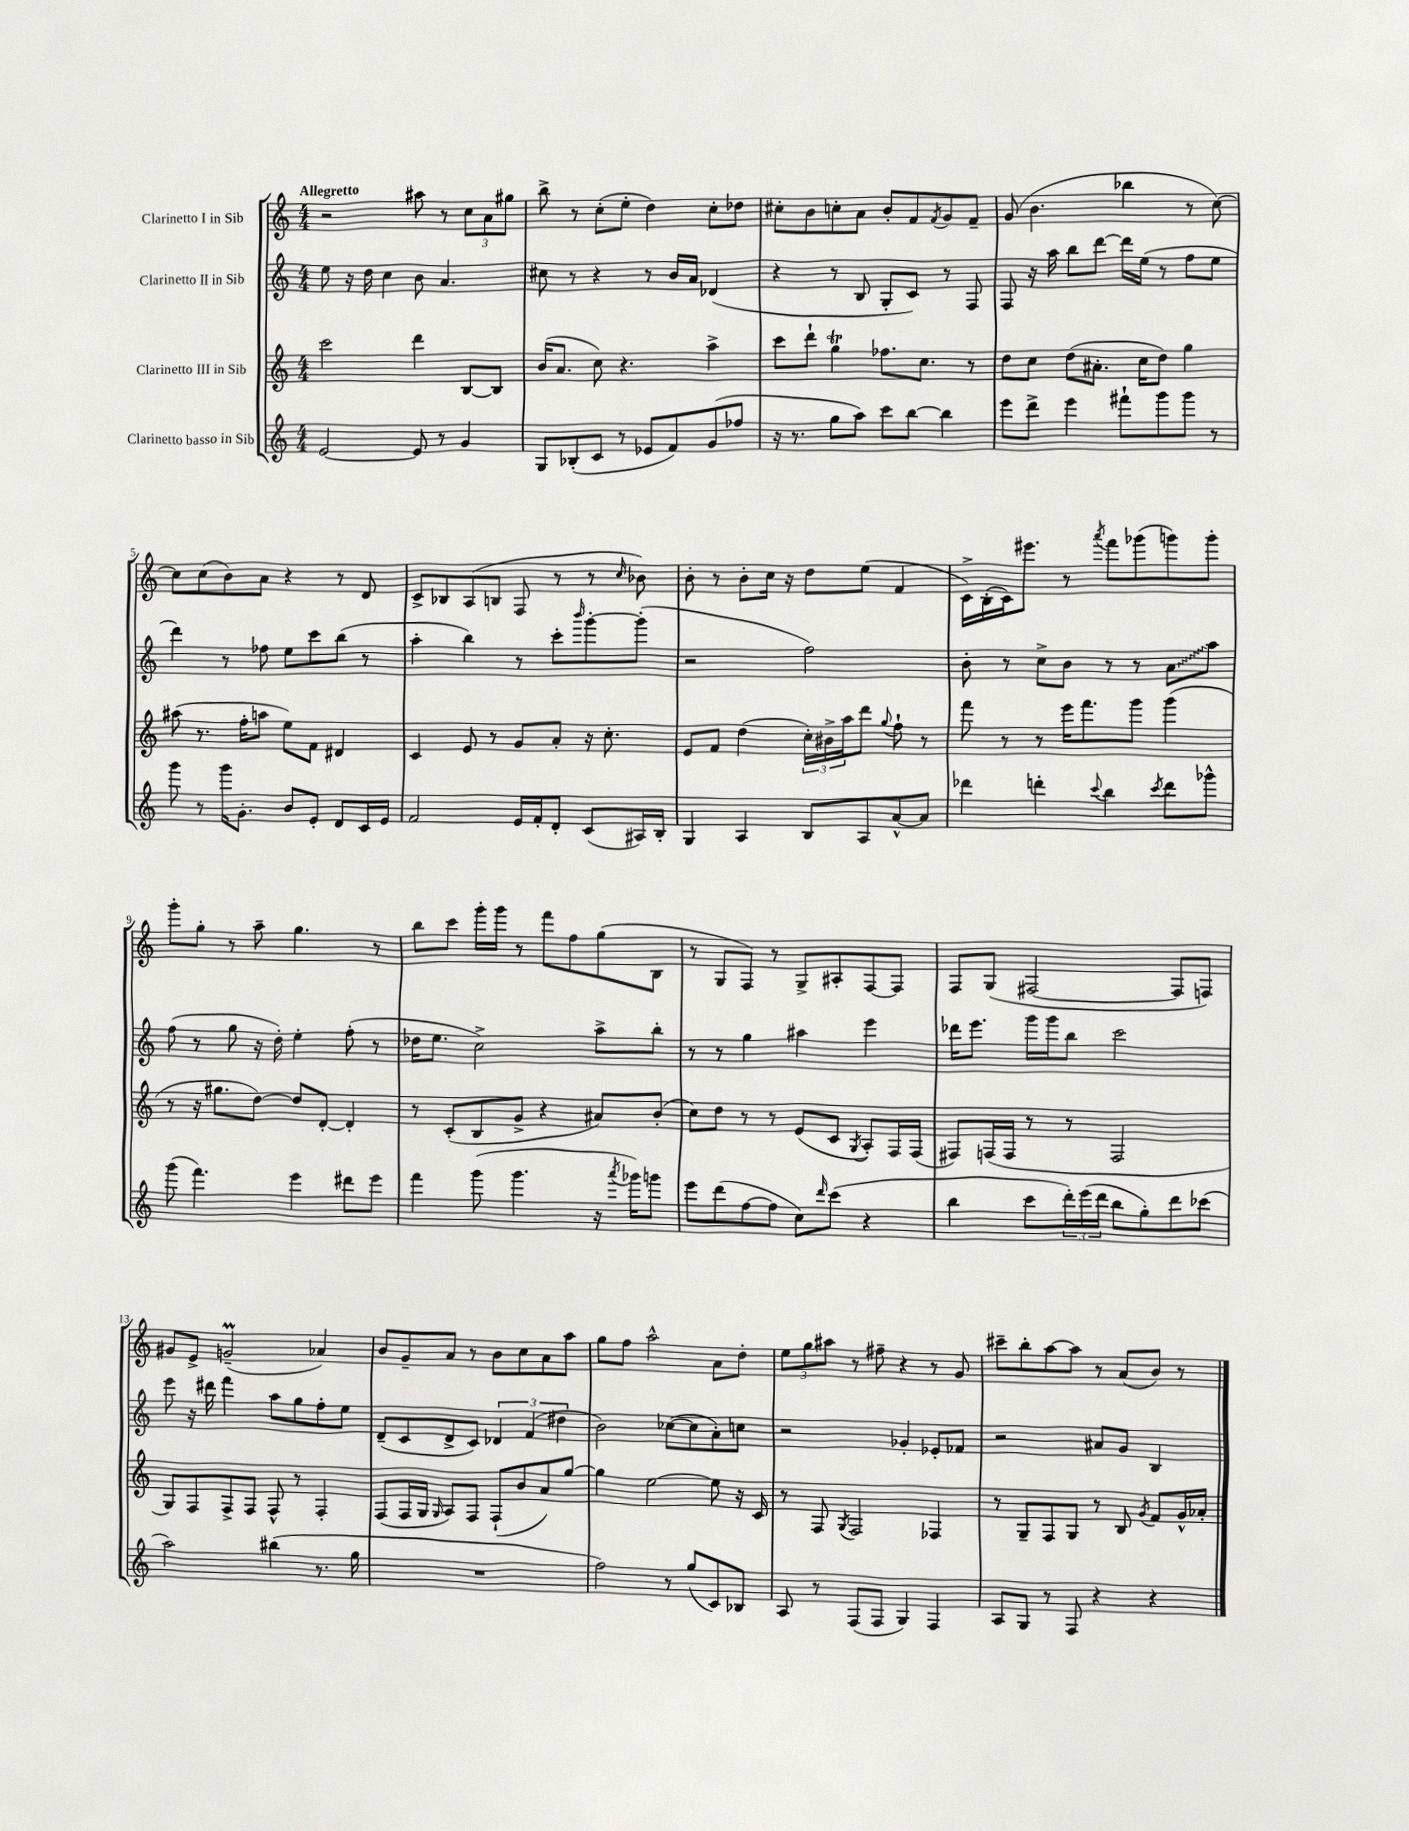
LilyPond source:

<<
\new StaffGroup <<
\new Staff = "s0" \with { instrumentName = "Clarinetto I in Sib" } {
    \clef treble \key c \major \numericTimeSignature \time 4/4 \tempo "Allegretto"
    r2 ais''8 r8 \tuplet 3/2 { c''8 a'8 gis''8 } |
    b''8-> r8 c''8-.( e''8-. d''4) c''8-. des''8 |
    cis''8-. b'8 c''8-. a'8 b'8-. f'8 \acciaccatura { f'8 } g'8 f'8-- |
    g'8( b'4. bes''4 r8 c''8~) |
    c''8 c''8( b'8) a'8 r4 r8 d'8 |
    c'8-> bes8 a8( b8 f8 r8 r8 \grace { c''16 } bes'8) |
    b'8-. r8 b'8-. c''16 r16 d''8 e''8( f'4 |
    c'16->) b16-.( c'16) eis'''8. r8 \acciaccatura { a'''8 } f'''8 ges'''8( g'''8) g'''8-. |
    g'''8-. g''8-. r8 a''8-- g''4. r8 |
    b''8 c'''8 g'''16-. g'''16 r8 f'''8 f''8 g''8( b8 |
    r8 g8 f8) r8 g8-> ais8-. f8~ f8 |
    f8 g8( fis2~ fis8 f8) |
    gis'8 e'8-> g'2--\prall( aes'4) |
    b'8 g'8-- a'8 r8 b'8 c''8 a'8 a''8 |
    g''8 f''8 a''2-^ a'8 d''8-. |
    \tuplet 3/2 { e''8 g''8 ais''8 } r8 fis''8-- r4 r8 g'8 |
    cis'''8-- b''8-. a''8~ a''8 r8 a'8( b'8) r8 \bar "|." |
}
\new Staff = "s1" \with { instrumentName = "Clarinetto II in Sib" } {
    \clef treble \key c \major \numericTimeSignature \time 4/4
    e''8 r16 d''16 c''4 b'8 a'4. |
    cis''8 r8 r4 r8 b'16 a'16 des'4( |
    r4 r8 b8 g8-. c'8) r8 f8 |
    f8 r16 a''16 b''8 d'''8~ d'''16 e''16( r8 f''8 e''8 |
    d'''4) r8 fes''8 e''8 c'''8 b''8( r8 |
    a''4-. b''4) r8 c'''8-. \grace { b'''16 } g'''8~-. g'''8-.( |
    r2 f''2) |
    b'8-. r8 c''8-> b'8 r8 r8 \once \override Glissando.style = #'zigzag a'8\glissando a''8 |
    f''8( r8 g''8 r16 d''16-.) e''4-. f''8-.( r8 |
    des''16 e''8. c''2->) a''8-> b''8-. |
    r8 r8 g''4 ais''4 e'''4 |
    des'''16 e'''8. g'''16 g'''16 b''8 c'''2 |
    e'''8 r16 dis'''16 f'''4 a''8 g''8 f''8-. e''8 |
    d'8--( c'8 d'8-> c'8) \tuplet 3/2 { des'4 f'4( dis''4 } |
    b'2) ces''8~( ces''8 a'8-.) c''8 |
    r2 ges'4-. ees'8-. fes'8 |
    r2 ais'8 g'8 b4 \bar "|." |
}
\new Staff = "s2" \with { instrumentName = "Clarinetto III in Sib" } {
    \clef treble \key c \major \numericTimeSignature \time 4/4
    c'''2 d'''4 b8~ b8 |
    b'16( a'8. c''8) r4. a''4-> |
    c'''8 d'''8-! g''4\trill fes''8. c''8. r8 |
    d''8 c''8 d''8( ais'8.-. c''16 d''8) g''4 |
    ais''8( r8. f''16-. a''8 e''8) f'8 dis'4 |
    c'4 e'8 r8 g'8 a'8-. r16 c''8.-. |
    e'8 f'8 d''4( \tuplet 3/2 { c''16-.) bis'16-> a''16 } d'''8 \appoggiatura { g''8 } f''8-! r8 |
    f'''8 r8 r8 e'''16 f'''8. g'''8 g'''4( |
    r8 r16 gis''8. d''8~) d''8 d'8~-. d'4-. |
    r8 c'8-.( b8 g'8-> r4 ais'8) b'8-.( |
    c''8) d''8 r8 r8 e'8( c'8 \acciaccatura { g8 } a8-.) f16 f16( |
    fis8) f16( f16 r8 r8 f2 |
    g8) f8 f8-> f8 f8-^ r8 f4-. |
    f8( f16 g16 \grace { g16 } a8) f8 f8-!( b'8 a'8) g''8~ |
    g''4 e''2~ e''8 r16 c'16 |
    r8 f8 \acciaccatura { g8 } f2 fes4 |
    r8 g8-- f8 g8 r8 b8 \acciaccatura { g'8 } f'8 g'16-^ aes'16-. \bar "|." |
}
\new Staff = "s3" \with { instrumentName = "Clarinetto basso in Sib" } {
    \clef treble \key c \major \numericTimeSignature \time 4/4
    e'2~ e'8 r8 g'4 |
    g8 bes8-.( c'8 r8 ees'8 f'8) g'8( fes''8 |
    r16 r8. g''8 a''8) c'''8 b''8~ b''4 |
    e'''8 d'''8-> e'''4 fis'''8-! g'''8 g'''8 r8 |
    g'''8 r8 g'''16 g'8.-. b'8 e'8-. d'8 c'16 e'16 |
    f'2 e'16 f'16-. d'8-. c'8( ais16) b16-. |
    g4 a4 b8 a8 a'8~-^ a'8 |
    des'''4 d'''4-. \appoggiatura { c'''8 } b''4 \acciaccatura { c'''8 } d'''8 ges'''8-^ |
    g'''8( f'''4.) e'''4 dis'''8 e'''8 |
    f'''4 g'''8( g'''4. r16 \acciaccatura { a'''8 } ges'''16) g'''8 |
    e'''8 d'''8( f''8~ f''8 c''8) \grace { d'''16 } c'''8( r4 |
    b''4 c'''8 \tuplet 3/2 { d'''16-.) e'''16( d'''16 } b''8 g''8-.) d'''8 ces'''8( |
    a''2) bis''4( r8. g''16 |
    R1 |
    f''2) r8 g''8( c'8) bes8 |
    a8 r8 f8( f8 g4) f4 |
    a8 g8 r8 f8 r4 r4 \bar "|." |
}
>>
>>
